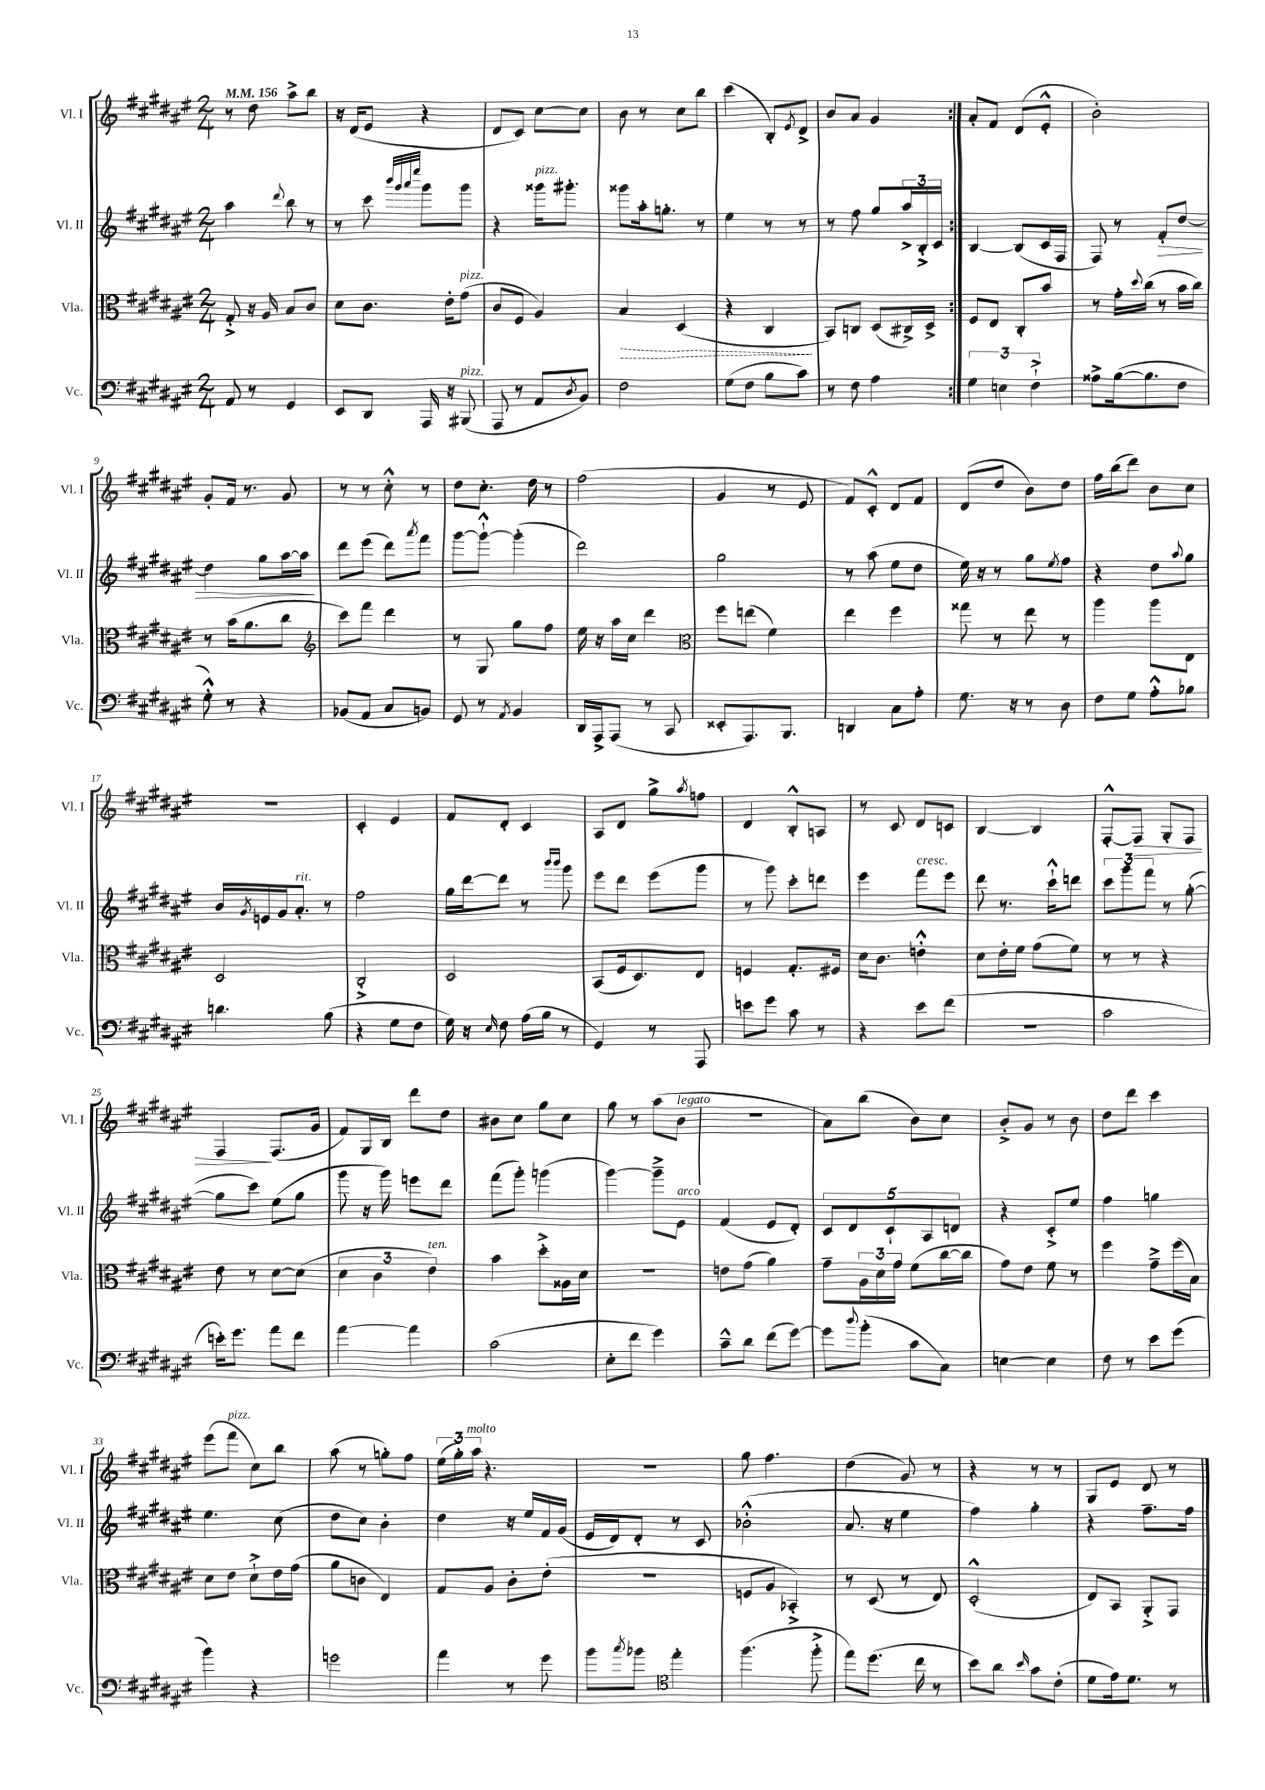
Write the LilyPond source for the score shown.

<<
\new StaffGroup <<
\new Staff = "s0" \with { instrumentName = "Vl. I" shortInstrumentName = "Vl. I" } {
    \clef treble \key fis \major \numericTimeSignature \time 2/4 \tempo 4 = 156
    \repeat volta 2 { r8 dis''8 ais''8-> b''8 |
    r16 dis'16( eis'8 r4 |
    dis'8 cis'8) cis''8~ cis''8 |
    b'8 r8 cis''8 b''8 |
    cis'''4( b8-.) \acciaccatura { eis'8 } dis'8-> |
    b'8 ais'8 gis'4 | }
    ais'8-. fis'8 dis'8( eis'8-.-^ |
    b'2-.) |
    gis'8-. fis'16 r8. gis'8 |
    r8 r8 cis''8-.-^ r8 |
    dis''8 cis''8.-. dis''16 r8 |
    fis''2( |
    gis'4 r8 eis'8 |
    fis'8) cis'8-.-^ dis'8 fis'8 |
    dis'8( dis''8 b'8) dis''8 |
    fis''16 b''16( dis'''8) b'8 cis''8 |
    r2 |
    cis'4-. eis'4 |
    fis'8 dis'8-. cis'4 |
    ais8 dis'8 gis''8-> \acciaccatura { ais''8 } f''8 |
    dis'4 b8-.-^ a8 |
    r8 cis'8 dis'8 c'8 |
    b4~ b4 |
    fis8~-.-^ fis8\> gis8-. fis8 |
    fis4\! fis8.( gis'16 |
    fis'8) gis16 b16 dis'''8 dis''8 |
    bis'8 cis''8 gis''8 cis''8 |
    gis''8 r8 ais''8( b'8^\markup { \italic "legato" } |
    r2 |
    ais'8) b''8( b'8) cis''8 |
    b'8-.-> gis'8 r8 b'8 |
    dis''8 dis'''8 cis'''4 |
    eis'''8( fis'''8^\markup { \italic "pizz." } cis''8) b''8 |
    ais''8( r8 g''8-.) fis''8 |
    \tuplet 3/2 { eis''16( gis''16-.) ais''16^\markup { \italic "molto" } } r4. |
    R2 |
    gis''8 fis''4. |
    dis''4( gis'8) r8 |
    r4 r8 r8 |
    gis8 eis'8 dis'8 r8 \bar "|." |
}
\new Staff = "s1" \with { instrumentName = "Vl. II" shortInstrumentName = "Vl. II" } {
    \clef treble \key fis \major \numericTimeSignature \time 2/4
    \repeat volta 2 { ais''4 \appoggiatura { dis'''8 } b''8 r8 |
    r8 cis'''8 \grace { b'''32 gis'''32 ais'''32 eis''''32 } gis'''8 gis'''8 |
    r4 gisis'''16^\markup { \italic "pizz." } gis'''8.-. |
    gisis'''8 ais''16-. g''8.-. r8 |
    eis''4 r8 r8 |
    r8 fis''8 gis''8 \tuplet 3/2 { ais''16-> b16-.-> cis'16 } | }
    b4~ b8( cis'16 fis16 |
    fis8) r8 fis'8-.\> dis''8~ |
    dis''4 gis''8 ais''16~ ais''16\! |
    dis'''8 eis'''8( dis'''8) \acciaccatura { ais'''8 } fis'''8 |
    gis'''8~ gis'''8~-!-^ gis'''4-.( |
    dis'''2) |
    gis''2 |
    r8 ais''8( eis''8 dis''8 |
    eis''16) r16 r8 gis''8 \acciaccatura { eis''8 } fis''8 |
    r4 dis''8 \appoggiatura { ais''8 } gis''8 |
    b'16 \acciaccatura { gis'8 } e'16 gis'16 ais'8.-.^\markup { \italic "rit." } r8 |
    fis''2 |
    gis''16 dis'''16~ dis'''8 r8 \grace { b'''16 b'''16 } gis'''8 |
    eis'''8 dis'''8 eis'''8( gis'''8 |
    r8 gis'''8) cis'''8-. d'''8 |
    eis'''4 fis'''8^\markup { \italic "cresc." } eis'''8 |
    dis'''8 r8. cis'''16-!-^ d'''8 |
    \tuplet 3/2 { cis'''8 gis'''8 fis'''8 } r8 gis''8~-.( |
    gis''8 cis'''8) eis''8( gis''8 |
    gis'''8 r16 gis'''16) e'''8 dis'''8 |
    fis'''8( gis'''8-.) g'''4( |
    gis'''4~) gis'''8---> eis'8^\markup { \italic "arco" } |
    fis'4( eis'8 dis'8-.) |
    \tuplet 5/4 { cis'8 dis'8 cis'8-! ais8 d'8 } |
    r4 cis'8-.-> eis''8 |
    fis''4 g''4 |
    eis''4. cis''8( |
    dis''8 cis''8) b'4-. |
    dis''4 r16 eis''16 fis'16 gis'16( |
    eis'16 dis'16) dis'8-. r8 cis'8 |
    bes'2-.-^( |
    ais'8. r16 eis''4 |
    fis''4) gis''4-. |
    r4 fis''8.-- fis''16 \bar "|." |
}
\new Staff = "s2" \with { instrumentName = "Vla." shortInstrumentName = "Vla." } {
    \clef alto \key fis \major \numericTimeSignature \time 2/4
    \repeat volta 2 { gis8-.-> r16 ais16 b8 cis'8 |
    dis'8 cis'8. eis'16-. gis'8^\markup { \italic "pizz." }( |
    cis'8 fis8 ais4) |
    \once \override Hairpin.style = #'dashed-line b4\> dis4( |
    r4 cis4\! |
    b,8) c8 dis8( cis16->) dis16-> | }
    fis8 eis8 cis8-. b'8 |
    r8 gis'16-. \appoggiatura { dis''8 } cis''16( r8 b'16 cis''16) |
    r8 b'16( ais'8. cis''8 |
    \clef treble cis'''8) fis'''8 dis'''4 |
    r8 gis8 gis''8 fis''8 |
    eis''16 r16 ais''16 cis''16 dis'''4 |
    \clef alto fis''8 e''8( fis'4) |
    eis''4 fis''4 |
    gisis''8 r8 eis''8 r8 |
    ais''4 ais''8 eis8 |
    dis2 |
    cis2-.-> |
    dis2 |
    b,8( fis16 dis8.) eis8 |
    f4 gis8.-. fis16 |
    dis'16 cis'8. e'4-.-^ |
    dis'8 eis'16-. fis'16 gis'8( fis'8) |
    r8 r8 r4 |
    eis'8 r8 dis'8~ dis'8( |
    \tuplet 3/2 { dis'4 cis'4 eis'4^\markup { \italic "ten." }) } |
    b'4 dis''8-.-> aisis16 dis'16 |
    r2 |
    e'8 gis'8( ais'4) |
    gis'8-- \tuplet 3/2 { ais16 dis'16 gis'16 } fis'8( cis''16~ cis''16 |
    gis'8) eis'8 fis'8 r8 |
    fis''4 gis'8---> fis''16( b16) |
    dis'8 eis'8 dis'8-!-> eis'16 gis'16( |
    ais'8 c'8 eis4) |
    gis8 ais8 cis'8-. eis'8-.( |
    R2 |
    f8 ais8 bes,4-.->) |
    r8 dis8( r8 eis8) |
    dis2-.-^( |
    eis8) b,8 ais,8-.-> gis,8 \bar "|." |
}
\new Staff = "s3" \with { instrumentName = "Vc." shortInstrumentName = "Vc." } {
    \clef bass \key fis \major \numericTimeSignature \time 2/4
    \repeat volta 2 { ais,8 r8 gis,4 |
    eis,8 dis,8 ais,,16 r16 bis,,8^\markup { \italic "pizz." }( |
    ais,,8 r8 ais,8 \acciaccatura { dis8 } b,8) |
    fis2 |
    gis8( fis8 b8 cis'8) |
    r8 fis8 ais4 | }
    \tuplet 3/2 { gis4 e4 fis4-!-> } |
    aisis8-> b16~( b8. fis8 |
    gis8-.-^) r8 r4 |
    bes,8( ais,8 cis8 b,8) |
    gis,8 r8 \acciaccatura { ais,8 } b,4 |
    dis,16 ais,,16-> ais,,8( r8 cis,8 |
    eisis,8-. ais,,8.) b,,8. |
    d,4 cis8 ais8-. |
    gis8. r16 r8 dis8 |
    fis8 gis8 ais8-.-^ bes8 |
    d'4. b8( |
    r4 gis8 fis8 |
    gis16) r16 \grace { eis16 } fis8 ais16( b16 r8 |
    gis,4) r8 ais,,8 |
    e'8 gis'8 cis'8 r8 |
    r4 eis'8 fis'8( |
    R2 |
    cis'2 |
    e'16-.) gis'8. ais'8 fis'8 |
    ais'4~ ais'4 |
    cis'2( |
    eis8-. fis'8 gis'4) |
    cis'8---^ dis'8 fis'8( gis'8~) |
    gis'8 \appoggiatura { dis''8 } b'8-.( cis'8 cis8) |
    e4~ e4 |
    fis8 r8 eis'8 gis'8( |
    b'4) r4 |
    g'2 |
    ais'4 r8 gis'8 |
    b'8 \acciaccatura { cis''8 } bes'8 \clef tenor eis''4-. |
    fis''4.( fis''8-.-> |
    eis''8) dis''8.( cis''16 r8 |
    b'8) ais'8 \grace { b'16 } gis'8 cis'8-.( |
    dis'8 eis'16) dis'8. r8 \bar "|." |
}
>>
>>
